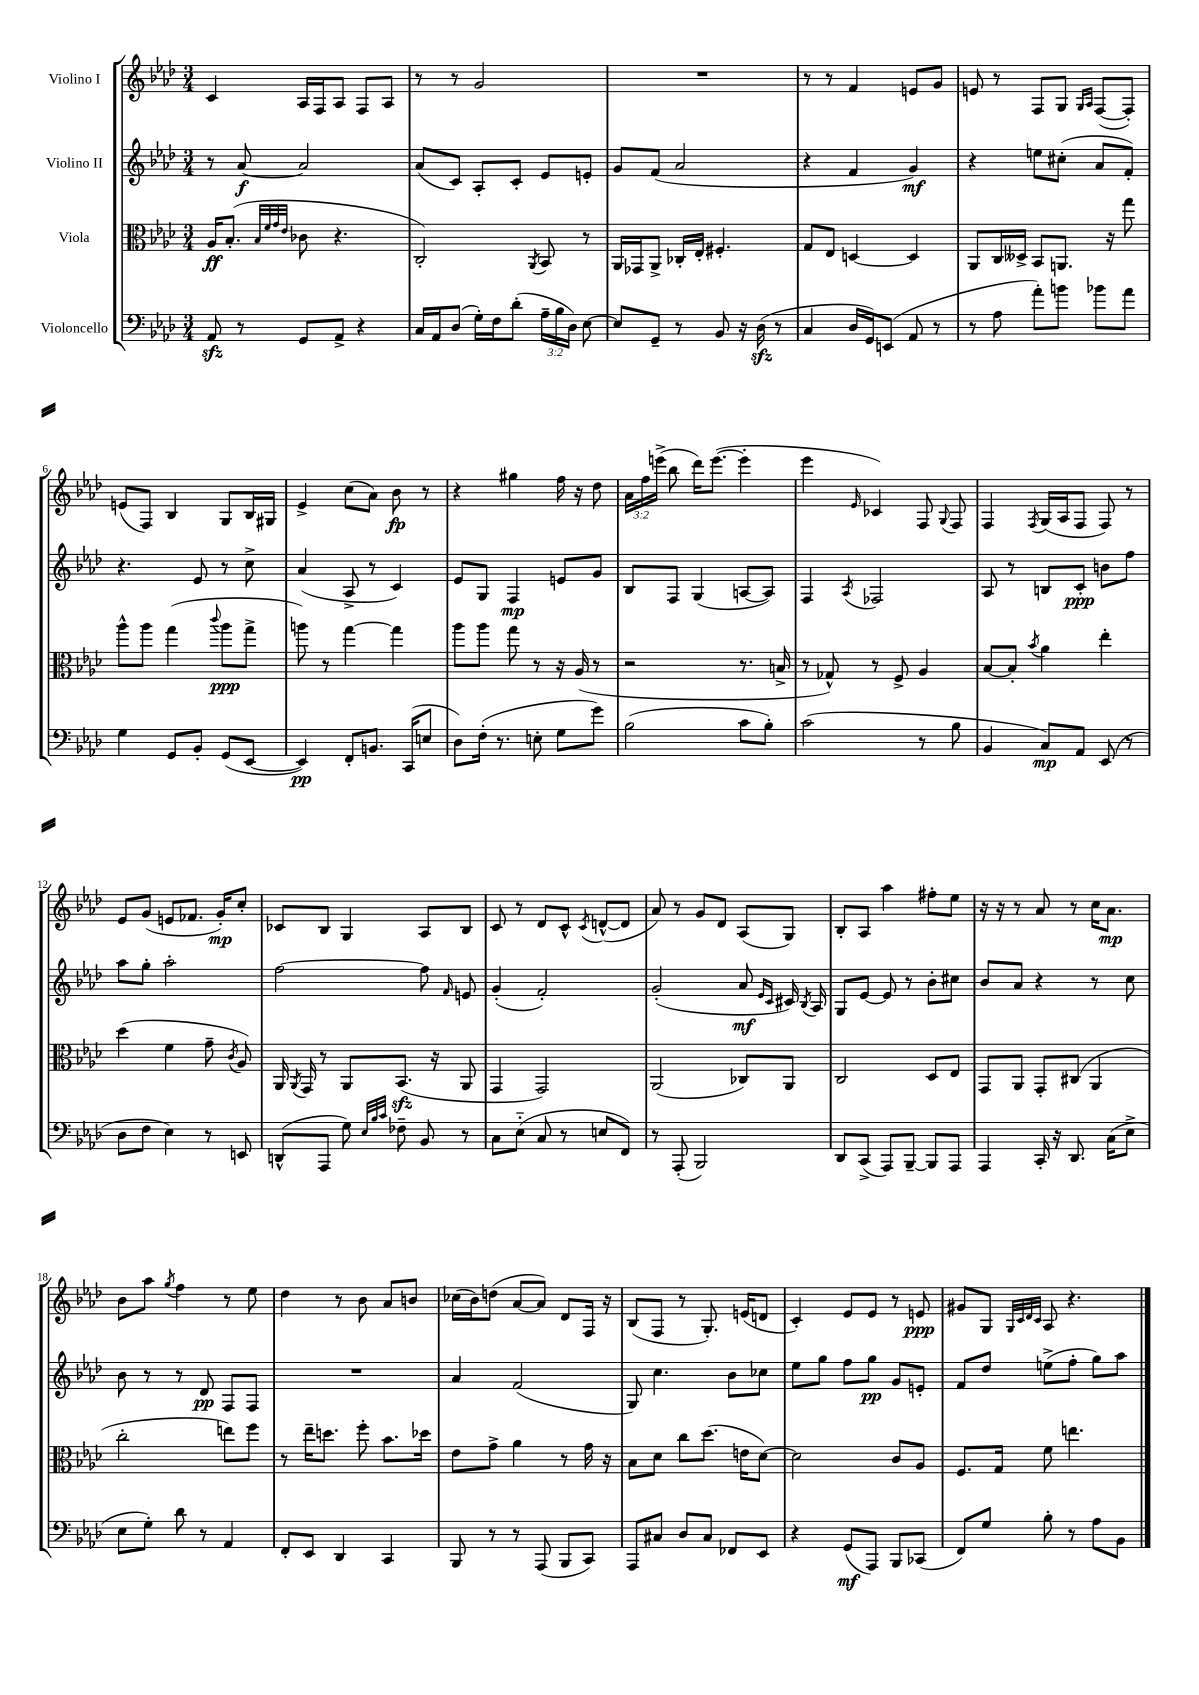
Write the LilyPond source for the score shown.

<<
\new StaffGroup <<
\new Staff = "s0" \with { instrumentName = "Violino I" } {
    \clef treble \key aes \major \numericTimeSignature \time 3/4 \override Staff.TupletNumber.text = #tuplet-number::calc-fraction-text
    \autoBeamOff c'4 aes16[ f16 aes8] f8[ aes8] |
    r8 r8 g'2 |
    R2. |
    r8 r8 f'4 e'8[ g'8] |
    e'8 r8 f8[ g8] \grace { g16[ aes16] } f8[~( f8]-.) |
    e'8[( f8]) bes4 g8[ bes16 gis16] |
    ees'4-> c''8[( aes'8]) bes'8\fp r8 |
    r4 gis''4 f''16 r16 des''8 |
    \tuplet 3/2 { aes'16[ f''16 e'''16]->( } bes''8 des'''16[) e'''8.]~( e'''4-. |
    ees'''4 \grace { ees'16 } ces'4) f8 \appoggiatura { g8 } f8 |
    f4 \acciaccatura { f8 } g16[( aes16 f8] f8) r8 |
    ees'8[ g'8]( e'8[ fes'8.] g'16[-.\mp) c''8]-. |
    ces'8[ bes8] g4 aes8[ bes8] |
    c'8 r8 des'8[ c'8]-^ \acciaccatura { c'8 } d'8[~-^( d'8] |
    aes'8) r8 g'8[ des'8] aes8[( g8]) |
    bes8[-. aes8] aes''4 fis''8[-. ees''8] |
    r16 r16 r8 aes'8 r8 c''16[ aes'8.]\mp |
    bes'8[ aes''8] \acciaccatura { g''8 } f''4 r8 ees''8 |
    des''4 r8 bes'8 aes'8[ b'8] |
    ces''16[( bes'16) d''8]( aes'8[~ aes'8]) des'8[ f16] r16 |
    bes8[( f8] r8 g8.-.) e'16[( d'8] |
    c'4-.) ees'8[ ees'8] r8 e'8\ppp |
    gis'8[ g8] \grace { g32[ c'32 des'32 c'32] } aes8 r4. \bar "|." |
}
\new Staff = "s1" \with { instrumentName = "Violino II" } {
    \clef treble \key aes \major \numericTimeSignature \time 3/4
    \autoBeamOff r8 aes'8~\f aes'2 |
    aes'8[( c'8]) aes8[-. c'8]-. ees'8[ e'8]-. |
    g'8[ f'8]( aes'2 |
    r4 f'4 g'4\mf) |
    r4 e''8[ cis''8]-.( aes'8[ f'8]-.) |
    r4. ees'8 r8 c''8-> |
    aes'4( aes8-> r8 c'4) |
    ees'8[ g8] f4\mp e'8[ g'8] |
    bes8[ f8] g4( a8[~ a8]) |
    f4 \acciaccatura { aes8 } fes2 |
    aes8 r8 b8[ c'8]-.\ppp b'8[ f''8] |
    aes''8[ g''8]-. aes''2-. |
    f''2~ f''8 \grace { f'16 } e'8 |
    g'4-.( f'2-.) |
    g'2-.( aes'8\mf \grace { ees'16[ c'16] } cis'16) \acciaccatura { bes8 } aes16 |
    g8[ ees'8]~ ees'8 r8 bes'8[-. cis''8] |
    bes'8[ aes'8] r4 r8 c''8 |
    bes'8 r8 r8 des'8\pp f8[ f8] |
    R2. |
    aes'4 f'2( |
    g8) c''4. bes'8[ ces''8] |
    ees''8[ g''8] f''8[ g''8]\pp g'8[ e'8]-. |
    f'8[ des''8] e''8[->( f''8]-. g''8[) aes''8] \bar "|." |
}
\new Staff = "s2" \with { instrumentName = "Viola" } {
    \clef alto \key aes \major \numericTimeSignature \time 3/4
    \autoBeamOff aes16[\ff bes8.]-.( \grace { bes32[ f'32 g'32 ees'32] } ces'8 r4. |
    c2-.) \acciaccatura { aes,8 } bes,8 r8 |
    aes,16[ ges,16 aes,8]-> ces16[-. ees16]-. fis4.-. |
    g8[ ees8] d4~ d4 |
    aes,8[ c16 deses16]-> bes,8[ a,8.] r16 g''8 |
    aes''8[-^ aes''8] g''4( \appoggiatura { c'''8 } aes''8[\ppp g''8]-> |
    a''8) r8 g''4~ g''4 |
    aes''8[ aes''8] g''8 r8 r16 aes16( r8 |
    r2 r8. b16-> |
    r8 ges8-^) r8 f8-> aes4 |
    bes8[~ bes8]-. \acciaccatura { bes'8 } aes'4 ees''4-. |
    des''4( f'4 g'8-- \acciaccatura { c'8 } aes8) |
    aes,16 \acciaccatura { aes,8 } g,16 r8 aes,8[ bes,8.]\sfz( r16 aes,8 |
    g,4 g,2) |
    aes,2( ces8[) aes,8] |
    c2 des8[ ees8] |
    g,8[ aes,8] g,8[-. cis8]( aes,4 |
    c''2-. e''8[) f''8] |
    r8 ees''16[-- d''8.] f''8-. bes'8.[ des''16] |
    ees'8[ g'8]-> aes'4 r8 g'16 r16 |
    bes8[ des'8] c''8[ des''8.]( e'16[ des'8]~) |
    des'2 c'8[ aes8] |
    f8.[ g16] f'8 e''4. \bar "|." |
}
\new Staff = "s3" \with { instrumentName = "Violoncello" } {
    \clef bass \key aes \major \numericTimeSignature \time 3/4 \override Staff.TupletNumber.text = #tuplet-number::calc-fraction-text
    \autoBeamOff aes,8\sfz r8 g,8[ aes,8]-> r4 |
    c16[ aes,16 des8]( g16[-.) f16 des'8]-.( \tuplet 3/2 { aes16[-- bes16 des16]) } ees8~ |
    ees8[ g,8]-- r8 bes,8 r16 des16\sfz( r8 |
    c4 des16[ g,16) e,8]( aes,8 r8 |
    r8 aes8 aes'8[-.) b'8] bes'8[ aes'8] |
    g4 g,8[ bes,8]-. g,8[( ees,8]~ |
    ees,4\pp) f,8[-. b,8.] c,16[( e8] |
    des8[) f16]-.( r8. e8-. g8[ g'8]) |
    bes2( c'8[ bes8]-.) |
    c'2( r8 bes8 |
    bes,4 c8[\mp) aes,8] ees,8( r8 |
    des8[ f8] ees4) r8 e,8 |
    d,8[-^( aes,,8] g8) \grace { ees32[ bes32 c'32] } fes8-- bes,8 r8 |
    c8[ ees8]-_( c8 r8 e8[ f,8]) |
    r8 aes,,8-.( bes,,2) |
    des,8[ c,8]->( aes,,8[) bes,,8]~-- bes,,8[ aes,,8] |
    aes,,4 c,16-. r16 des,8. c16[( ees8]-> |
    ees8[ g8]-.) des'8 r8 aes,4 |
    f,8[-. ees,8] des,4 c,4 |
    bes,,8 r8 r8 aes,,8( bes,,8[ c,8]) |
    aes,,8[ cis8] des8[ cis8] fes,8[ ees,8] |
    r4 g,8[\mf( aes,,8]) bes,,8[ ces,8]( |
    f,8[) g8] bes8-. r8 aes8[ bes,8] \bar "|." |
}
>>
>>
